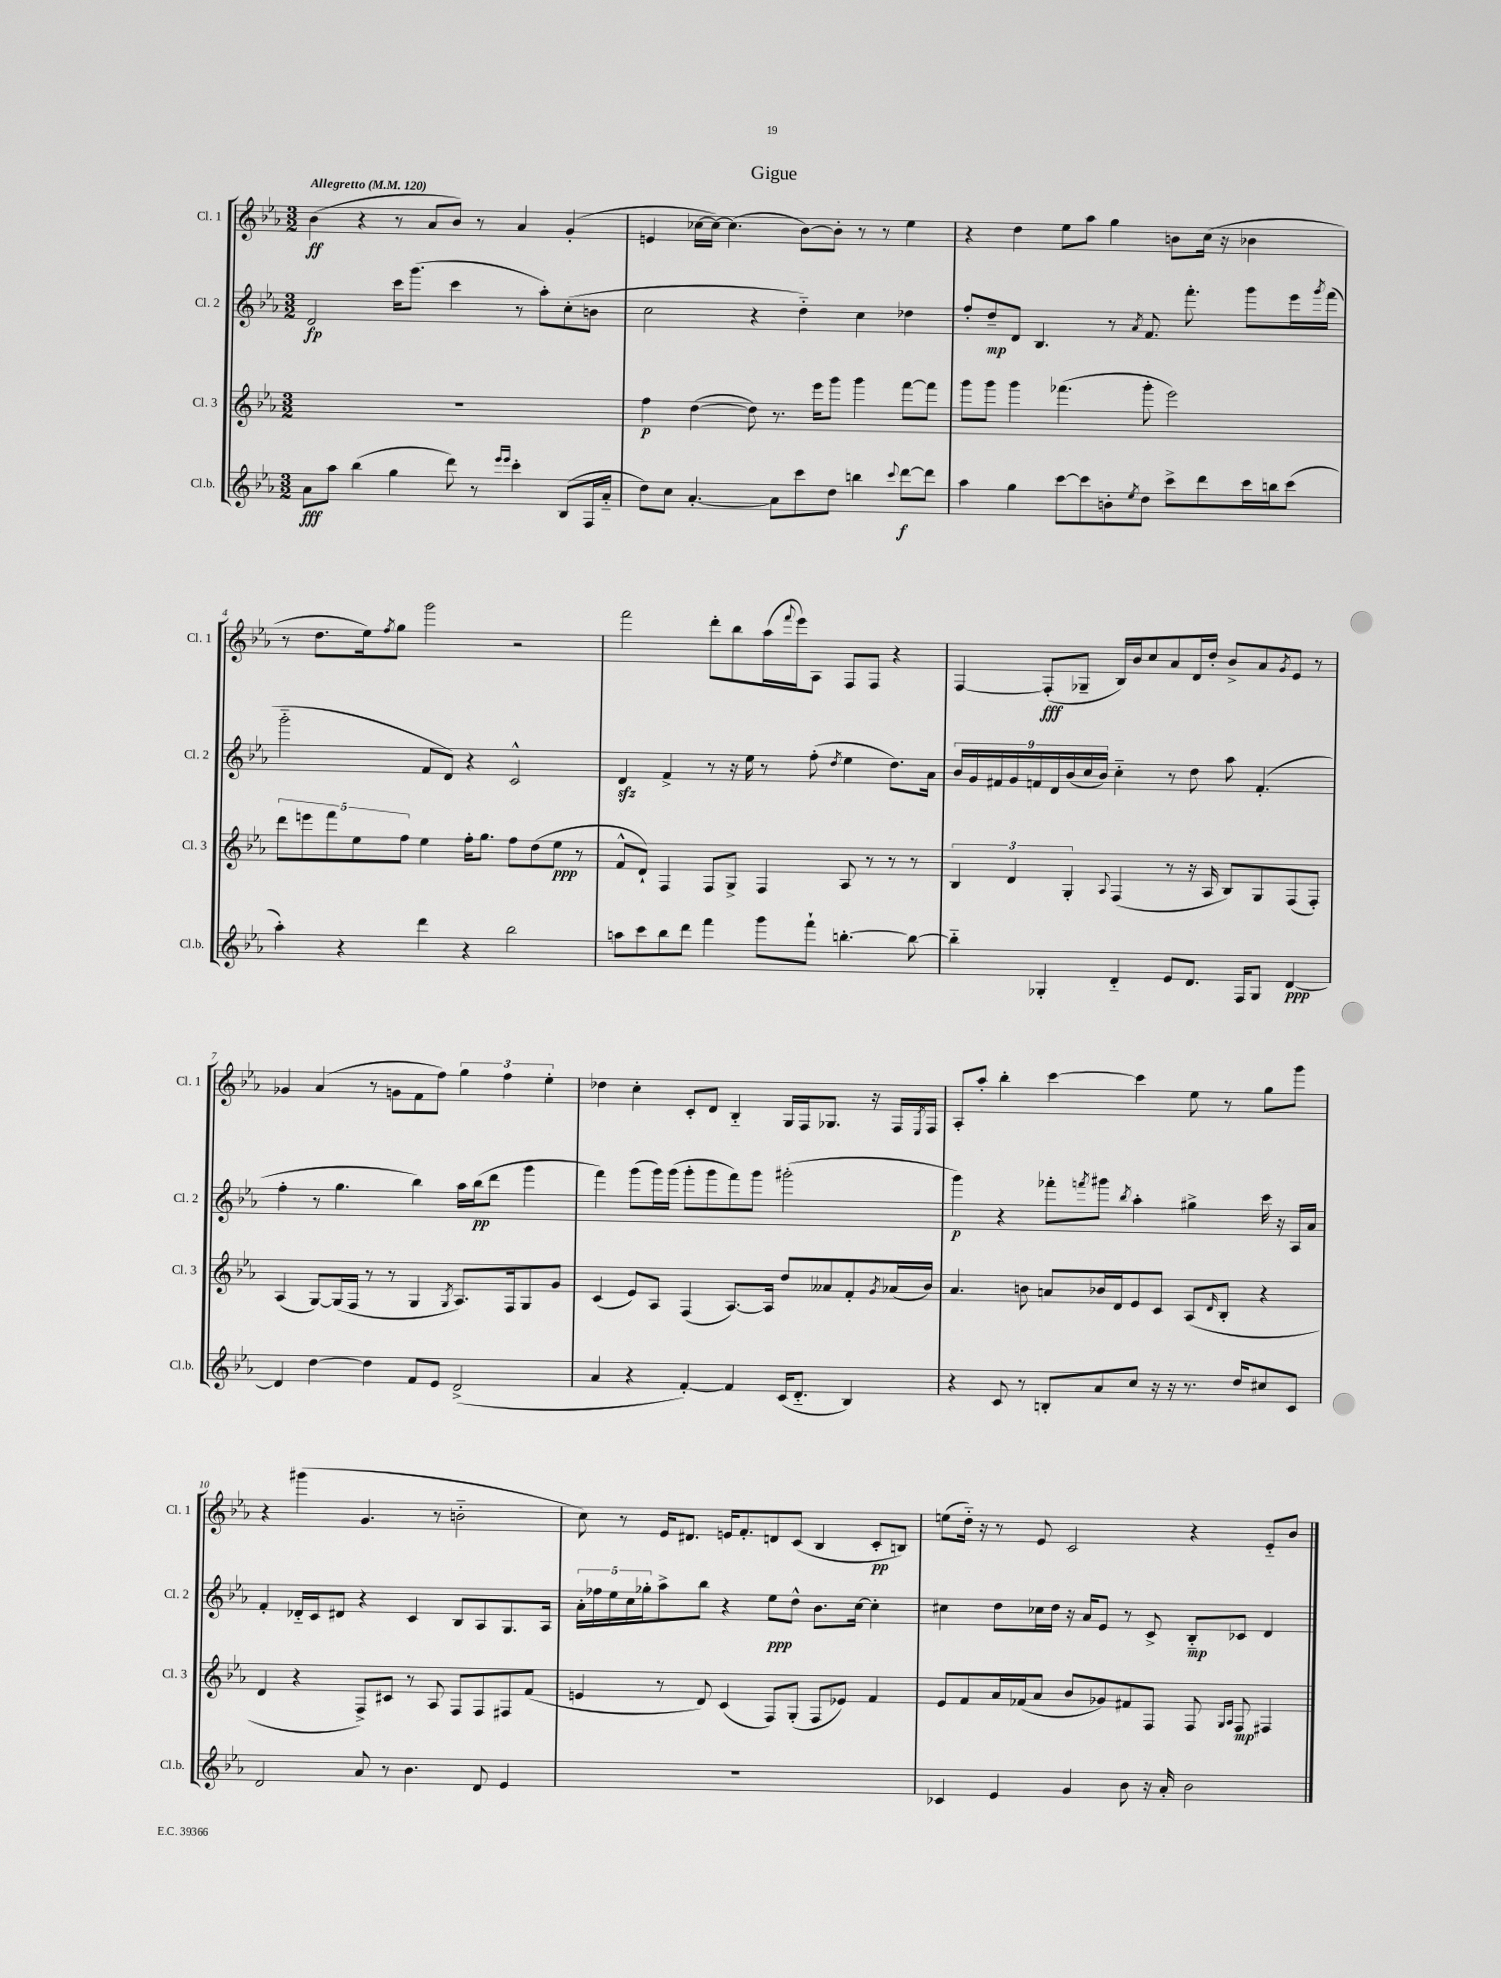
\header { title = "Gigue" }
<<
\new StaffGroup <<
\new Staff = "s0" \with { instrumentName = "Cl. 1" shortInstrumentName = "Cl. 1" } {
    \clef treble \key ees \major \numericTimeSignature \time 3/2 \tempo "Allegretto" 4 = 120
    bes'4\ff( r4 r8 aes'8 bes'8) r8 aes'4 g'4-.( |
    e'4 ces''16~ ces''16~) ces''4.( bes'8~) bes'8-. r8 r8 ees''4 |
    r4 d''4 ees''8 aes''8 g''4 b'8 c''16( r16 bes'4 |
    r8 d''8. ees''16) \acciaccatura { f''8 } g''8 g'''2 r2 |
    f'''2 d'''8-. bes''8 aes''16( \appoggiatura { f'''8 } ees'''16) aes8 f8 f8 r4 |
    f4~ f8-.\fff( ges8-- bes16) bes'16 c''8 aes'8 d'16 d''16-. bes'8-> aes'8 \acciaccatura { g'8 } ees'8 r8 |
    ges'4 aes'4( r8 g'8 f'8 f''8) \tuplet 3/2 { g''4 f''4 ees''4-. } |
    des''4 c''4-. c'8-. d'8 bes4-_ g16 f16 ges8. r16 f16 \acciaccatura { ees8 } f16 |
    aes8-. aes''8-. bes''4-. c'''4~ c'''4 ees''8 r8 g''8 g'''8 |
    r4 gis'''4( g'4. r8 b'2-_ |
    c''8) r8 ees'16 dis'8. e'16 f'8.-. d'8 c'8( bes4 c'8-.\pp b8) |
    e''8( d''16-_) r16 r8 ees'8 c'2 r4 ees'8-_ bes'8 \bar "|." |
}
\new Staff = "s1" \with { instrumentName = "Cl. 2" shortInstrumentName = "Cl. 2" } {
    \clef treble \key ees \major \numericTimeSignature \time 3/2
    d'2\fp c'''16 g'''8.( c'''4 r8 aes''8-.) c''8-.( b'8 |
    c''2 r4 d''4-_) c''4 des''4 |
    f''8-. d''8--\mp d'8 bes4. r8 \acciaccatura { aes'8 } f'8. f'''8.-. g'''8 ees'''16 \acciaccatura { g'''8 } f'''16( |
    g'''2-_ f'8 d'8) r4 c'2-^ |
    d'4\sfz f'4-> r8 r16 ees''16 r8 f''8-.( \acciaccatura { d''8 } ees''4 d''8.) aes'16 |
    \tuplet 9/8 { bes'16 g'16 fis'16 g'16 f'16 d'16 bes'16( c''16 bes'16) } c''4-_ r8 d''8 aes''8 f'4.-.( |
    f''4-. r8 g''4. bes''4) aes''16 bes''16\pp( d'''8 g'''4 |
    f'''4) g'''8( g'''16) g'''16( g'''8-. g'''8 f'''8) g'''8 gis'''2-.( |
    g'''4\p) r4 fes'''8-. \acciaccatura { f'''8 } gis'''8 \acciaccatura { bes''8 } aes''4-. gis''4-> c'''16 r16 aes16 aes'16 |
    f'4-. des'16-_ c'16 dis'8 r4 c'4 bes8 aes8 g8. aes16 |
    \tuplet 5/4 { aes'16-. fes''16 ees''16 c''16 ges''16-. } aes''8-> bes''8 r4 ees''8\ppp d''8-^ bes'8. c''16~ c''4-. |
    cis''4 d''8 ces''16 d''16 r16 aes'16 ees'8 r8 c'8-> bes8-_\mp ces'8 d'4 \bar "|." |
}
\new Staff = "s2" \with { instrumentName = "Cl. 3" shortInstrumentName = "Cl. 3" } {
    \clef treble \key ees \major \numericTimeSignature \time 3/2
    R1. |
    f''4\p d''4~( d''8) r8. ees'''16 g'''8 g'''4 f'''8~ f'''8 |
    g'''8 g'''8 g'''4 fes'''4.( g'''8-. ees'''2) |
    \tuplet 5/4 { d'''8 e'''8 f'''8 ees''8 f''8 } ees''4 f''16-. g''8. f''8 d''8( ees''8\ppp r8 |
    f'8-^ d'8-!) f4 f8 g8-> f4 aes8 r8 r8 r8 |
    \tuplet 3/2 { bes4 d'4 g4-. } \appoggiatura { aes8 } f4( r8 r16 aes16 bes8) g8 f8( f8-.) |
    aes4( g8~) g16( f16 r8 r8 g4 \acciaccatura { g8 } aes8.) f16 g8 g'8 |
    c'4( ees'8) aes8 f4( aes8.~) aes16 d''8 aeses'8 f'8-. \acciaccatura { g'8 } aes'16( bes'16) |
    aes'4. b'8 a'8 bes'16 d'16 ees'8 c'8 aes8( \grace { d'16 } bes8-. r4 |
    d'4 r4 f8->) cis'8 r8 aes8 f8 f8 fis8 f'8( |
    e'4 r8 d'8) c'4( f8) g8-.( f8 ees'8) f'4 |
    ees'8 f'8 aes'16 fes'16( aes'8 bes'8 ges'8) fis'8 f8 f8 \grace { g16 aes16 } f8\mp fis4 \bar "|." |
}
\new Staff = "s3" \with { instrumentName = "Cl.b." shortInstrumentName = "Cl.b." } {
    \clef treble \key ees \major \numericTimeSignature \time 3/2
    aes'8\fff aes''8 bes''4( g''4 d'''8) r8 \grace { ees'''16 ees'''16 } c'''4-. bes8( f16 aes'16-_ |
    d''8) c''8 aes'4.~-. aes'8 c'''8 d''8 b''4 \appoggiatura { c'''8 } d'''8~\f d'''8 |
    aes''4 g''4 c'''8~ c'''8 b'8-. \acciaccatura { ees''8 } d''8 c'''8-> d'''8 c'''16 b''16 c'''8( |
    aes''4-.) r4 d'''4 r4 bes''2 |
    a''8 c'''8 bes''8 d'''8 f'''4 g'''8 f'''8-! b''4.~-. b''8~ |
    b''4-_ ges4-. d'4-_ ees'8 d'8. f16 ges8 d'4~\ppp |
    d'4 d''4~ d''4 f'8 ees'8 d'2->( |
    aes'4 r4 f'4~-.) f'4 c'16( d'8.-_ bes4) |
    r4 c'8 r8 b8-. aes'8 c''8 r16 r16 r8. d''16 cis''8 c'8 |
    d'2 aes'8 r8 bes'4. d'8 ees'4 |
    R1. |
    ces'4 ees'4 g'4 bes'8 r16 aes'16-. bes'2 \bar "|." |
}
>>
>>
